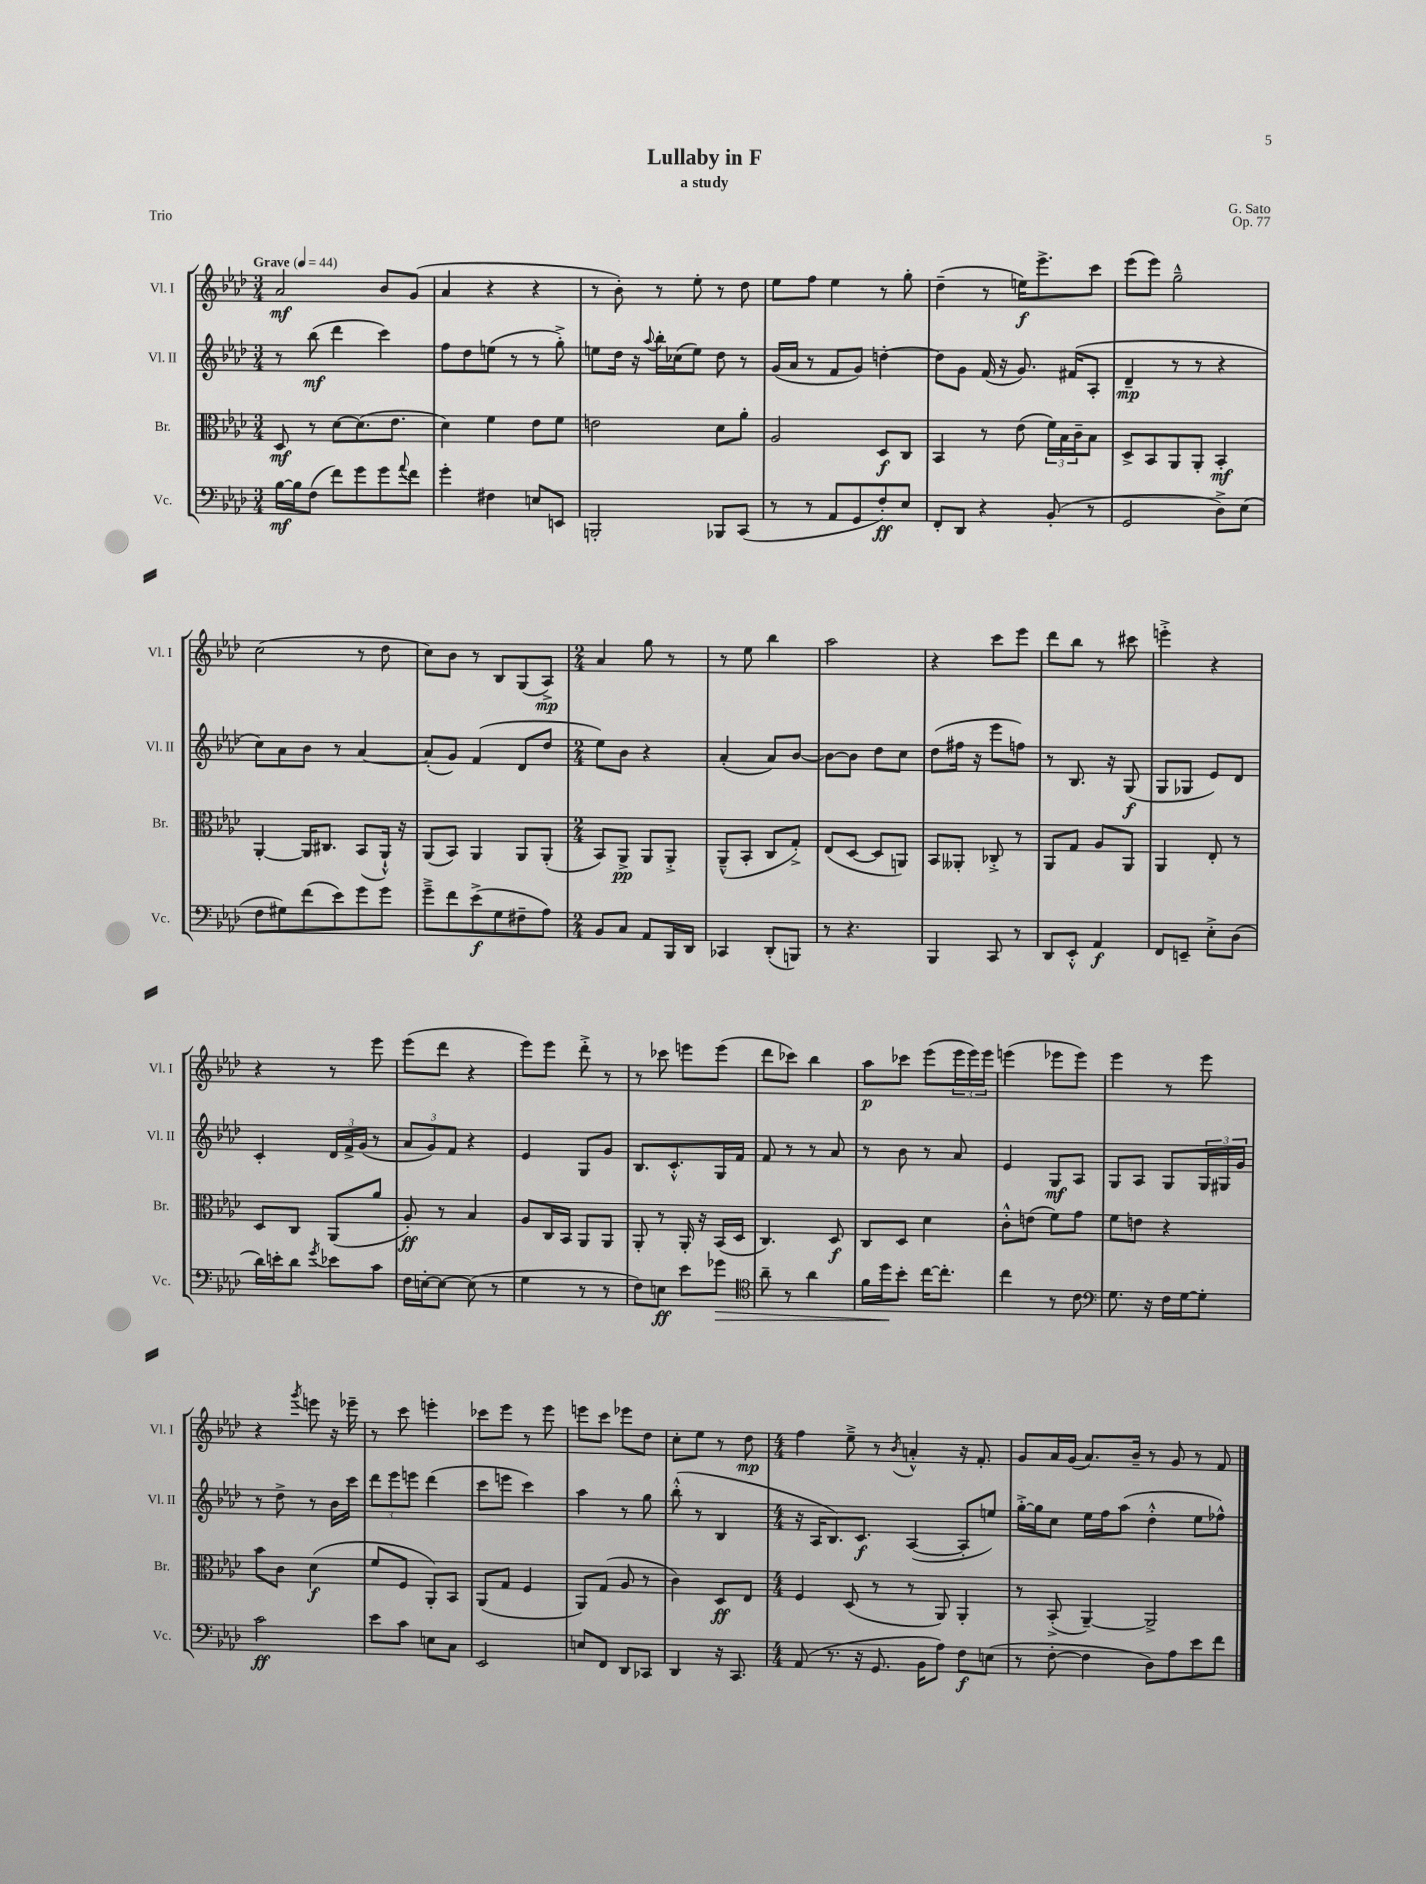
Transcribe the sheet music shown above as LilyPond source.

\header { title = "Lullaby in F" composer = "G. Sato" subtitle = "a study" opus = "Op. 77" piece = "Trio" }
<<
\new StaffGroup <<
\new Staff = "s0" \with { instrumentName = "Vl. I" shortInstrumentName = "Vl. I" } {
    \clef treble \key aes \major \numericTimeSignature \time 3/4 \tempo "Grave" 4 = 44
    aes'2\mf bes'8 g'8( |
    aes'4 r4 r4 |
    r8 bes'8-.) r8 ees''8-. r8 des''8 |
    ees''8 f''8 ees''4 r8 g''8-. |
    des''4--( r8 e''16\f) ees'''8.-> c'''8 |
    ees'''8( ees'''8) g''2---^ |
    c''2( r8 des''8 |
    c''8) bes'8 r8 bes8 g8( aes8->\mp) |
    \numericTimeSignature \time 2/4 aes'4 g''8 r8 |
    r8 ees''8 bes''4 |
    aes''2 |
    r4 c'''8 ees'''8 |
    des'''8 bes''8 r8 cis'''8 |
    e'''4-.-> r4 |
    r4 r8 ees'''8 |
    ees'''8( des'''8 r4 |
    ees'''8) ees'''8 des'''8-.-> r8 |
    r8 ces'''8 e'''8 e'''8( |
    des'''8 ces'''8) bes''4 |
    aes''8\p ces'''8 ees'''8( \tuplet 3/2 { ees'''16 ees'''16) ees'''16 } |
    e'''4( ees'''8 ees'''8) |
    ees'''4 r8 ees'''8 |
    r4 \acciaccatura { g'''8 } e'''8 r16 ees'''16-- |
    r8 c'''8 e'''4-. |
    ces'''8 ees'''8 r8 ees'''8 |
    e'''8 c'''8 ees'''8 des''8 |
    c''8-. ees''8 r8 des''8\mp |
    \numericTimeSignature \time 4/4 f''4 ees''8---> r8 \acciaccatura { bes'8 } a'4-.-^ r16 f'8.-. |
    g'8 aes'16 g'16( aes'8.) bes'16-- r8 g'8 r8 f'8 \bar "|." |
}
\new Staff = "s1" \with { instrumentName = "Vl. II" shortInstrumentName = "Vl. II" } {
    \clef treble \key aes \major \numericTimeSignature \time 3/4
    r8 bes''8\mf( des'''4 c'''4) |
    f''8 des''8 e''8( r8 r8 g''8-.->) |
    e''8 des''16 r16 \appoggiatura { aes''8 } bes''16-. ces''16( e''8) des''8 r8 |
    g'16( aes'16 r8 f'8 g'8) d''4~-. |
    d''8 g'8 f'16( r16 g'8.) fis'16( aes8-. |
    des'4--\mp r8 r8 r4 |
    c''8) aes'8 bes'8 r8 aes'4~ |
    aes'8-.( g'8) f'4( des'8 des''8 |
    \numericTimeSignature \time 2/4 ees''8) bes'8 r4 |
    aes'4-.( aes'8) bes'8~ |
    bes'8~ bes'8 des''8 c''8 |
    des''8( fis''16 r16 ees'''8 f''8) |
    r8 bes8. r16 g8\f( |
    g8 ges8 ees'8) des'8 |
    c'4-. \tuplet 3/2 { des'16 f'16-> g'16( } r8 |
    \tuplet 3/2 { aes'8 g'8) f'8 } r4 |
    ees'4 g8 g'8 |
    bes8. c'8.-.-^ g16 f'16 |
    f'8 r8 r8 aes'8 |
    r8 bes'8 r8 aes'8 |
    ees'4 g8\mf aes8 |
    g8 aes8 g8 \tuplet 3/2 { g16 gis16 g'16 } |
    r8 des''8-> r8 bes'16 c'''16 |
    \tuplet 3/2 { des'''8 ees'''8 e'''8 } des'''4( |
    c'''8 e'''8 c'''4) |
    aes''4 r8 g''8 |
    bes''8-.-^( r8 bes4 |
    \numericTimeSignature \time 4/4 r16 aes16 bes8.) c'8.\f aes4~( aes8-. e''8) |
    g''16~-.-> g''16 c''8 ees''16 f''16 aes''8( des''4-.-^ ees''8 fes''8-^) \bar "|." |
}
\new Staff = "s2" \with { instrumentName = "Br." shortInstrumentName = "Br." } {
    \clef alto \key aes \major \numericTimeSignature \time 3/4
    des8\mf r8 des'8~ des'8.( ees'8. |
    des'4) f'4 ees'8 f'8 |
    e'2 des'8 aes'8-. |
    aes2 des8\f c8 |
    bes,4 r8 ees'8( \tuplet 3/2 { f'16) bes16 c'16-- } bes8 |
    des8-> bes,8 aes,8 aes,8-. bes,4-.\mf |
    aes,4~-. aes,16 cis8. bes,8( aes,16-!-^) r16 |
    aes,8( bes,8) aes,4 aes,8 aes,8-.( |
    \numericTimeSignature \time 2/4 bes,8) aes,8->\pp aes,8 aes,8-.-> |
    aes,8---^( bes,8-. c8 g8-.->) |
    ees8( des8~ des8 a,8) |
    bes,8 aeses,8-. ces8-.-> r8 |
    aes,8 g8 aes8 aes,8 |
    aes,4 ees8-. r8 |
    des8 c8 aes,8( aes'8 |
    aes8-.\ff) r8 bes4 |
    aes8 c16 bes,16 aes,8 aes,8 |
    aes,8-. r8 aes,16-. r16 bes,16( des16 |
    c4.) des8\f |
    c8 des8 des'4 |
    c'8-.-^ e'8( f'8) g'8 |
    f'8 e'8 r4 |
    bes'8 c'8 des'4\f( |
    f'8 f8 aes,8-.) bes,8 |
    aes,8( g8 f4 |
    aes,8) g8( aes8 r8 |
    c'4) des8\ff ees8 |
    \numericTimeSignature \time 4/4 f4 des8( r8 r8 aes,8) aes,4-. |
    r8 bes,8-.->( aes,4~--) aes,2-> \bar "|." |
}
\new Staff = "s3" \with { instrumentName = "Vc." shortInstrumentName = "Vc." } {
    \clef bass \key aes \major \numericTimeSignature \time 3/4
    bes16~\mf bes16 f8( f'8) g'8 g'8 \appoggiatura { aes'8 } f'8 |
    g'4-. fis4 e8 e,8 |
    b,,2-. bes,,8 c,8( |
    r8 r8 aes,8 g,8 f8-.\ff) ees8 |
    f,8-. des,8 r4 bes,8-.( r8 |
    g,2 des8->) ees8( |
    f8 gis8) f'8( ees'8) g'8 g'8 |
    g'8---> f'8 ees'8->\f( g8 fis8-- aes8) |
    \numericTimeSignature \time 2/4 bes,8 c8 aes,8 bes,,16 des,16 |
    ces,4 des,8-.( b,,8) |
    r8 r4. |
    bes,,4 c,8 r8 |
    des,8 ees,8-.-^ aes,4\f |
    f,8 e,8-- ees8-.-> des8( |
    des'16) e'16-. des'8 \acciaccatura { g'8 } ees'8 c'8 |
    f16 e16~-. e8~ e8( r8 |
    g4 r8 r8 |
    f8) e8\ff ees'8 ges'8\> |
    \clef tenor aes'8-- r8 aes'4 |
    f'16 des''16\! bes'8-. c''16~ c''8.-. |
    c''4 r8 c'8 |
    \clef bass g8. r16 f16 g16~ g8-. |
    c'2\ff |
    ees'8 c'8 e8 c8 |
    ees,2 |
    e8 f,8 des,8 ces,8 |
    des,4 r16 c,8. |
    \numericTimeSignature \time 4/4 aes,8( r8. r16 g,8. bes,16 aes8) f8\f e8( |
    r8 f8~-. f4 des8) aes8 ees'8 f'8 \bar "|." |
}
>>
>>
\layout { \context { \Score \remove "Bar_number_engraver" } }
